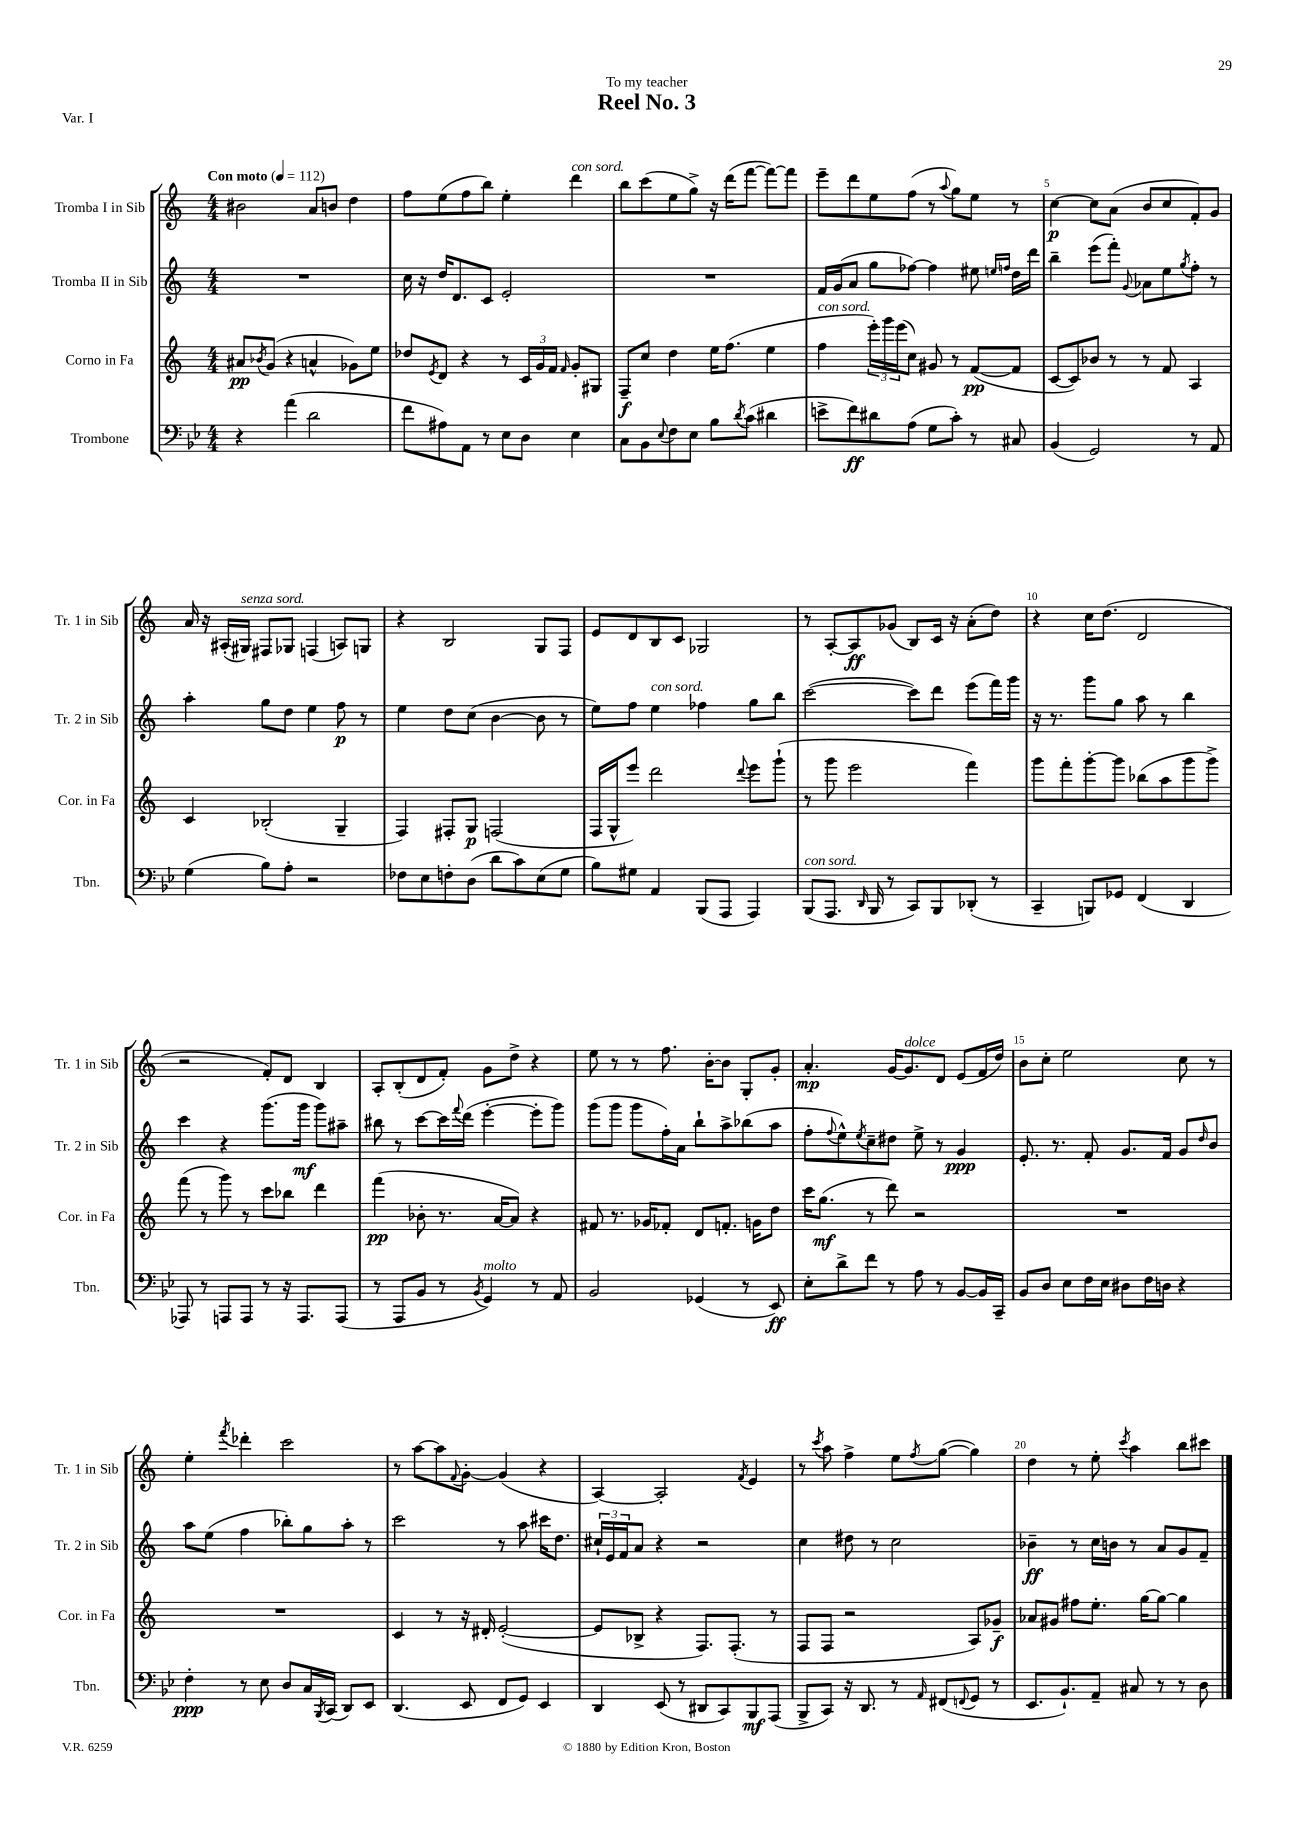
\header { title = "Reel No. 3" dedication = "To my teacher" piece = "Var. I" }
<<
\new StaffGroup <<
\new Staff = "s0" \with { instrumentName = "Tromba I in Sib" shortInstrumentName = "Tr. 1 in Sib" } {
    \clef treble \key c \major \numericTimeSignature \time 4/4 \tempo "Con moto" 4 = 112
    bis'2 a'8 b'8 d''4 |
    f''8 e''8( f''8 b''8) e''4-. d'''4^\markup { \italic "con sord." } |
    b''8 c'''8( e''8 g''8->) r16 d'''16( f'''8~ f'''8~) f'''8 |
    e'''8-- d'''8 e''8 f''8( r8 \appoggiatura { a''8 } g''8) e''8 r8 |
    c''4~\p c''8 a'8( b'8 c''8 f'8-.) g'8 |
    a'16 r16 ais16-.( gis16^\markup { \italic "senza sord." }) fis8 ges8 f4( a8) g8 |
    r4 b2 g8 f8 |
    e'8 d'8 b8 c'8 ges2 |
    r8 a8~-. a8\ff ges'8( b8) c'16 r16 a'8-.( d''8) |
    r4 c''16 d''8.( d'2 |
    r2 f'8-.) d'8 b4 |
    a8-. b8-.( d'8 f'8-.) g'8 d''8-> r4 |
    e''8 r8 r8 f''8. b'16~-. b'8 g8-. g'8-. |
    a'4.-.\mp g'16~ g'8.^\markup { \italic "dolce" } d'8 e'8( f'16 d''16) |
    b'8 c''8-. e''2 c''8 r8 |
    e''4-. \acciaccatura { f'''8 } des'''4-. c'''2 |
    r8 a''8~ a''8 \appoggiatura { f'8 } g'8~-. g'4( r4 |
    a4~) a2-. \acciaccatura { f'8 } e'4 |
    r8 \acciaccatura { c'''8 } a''8 f''4-> e''8 \acciaccatura { f''8 } g''8~( g''4) |
    d''4 r8 e''8-. \acciaccatura { c'''8 } a''4 b''8 cis'''8 \bar "|." |
}
\new Staff = "s1" \with { instrumentName = "Tromba II in Sib" shortInstrumentName = "Tr. 2 in Sib" } {
    \clef treble \key c \major \numericTimeSignature \time 4/4
    R1 |
    c''16 r16 d''16 d'8. c'8 e'2-. |
    R1 |
    f'16 g'16( a'8 g''8 fes''8~) fes''4 eis''8 \grace { e''16 f''16 } d''16 d'''16 |
    b''4-- e'''8( f'''8-.) \appoggiatura { g'8 } aes'8 e''8 \acciaccatura { g''8 } f''8-. r8 |
    a''4-. g''8 d''8 e''4 f''8\p r8 |
    e''4 d''8 c''8( b'4~ b'8 r8 |
    e''8) f''8 e''4^\markup { \italic "con sord." } fes''4 g''8 b''8 |
    c'''2~( c'''8) d'''8 e'''8( f'''16) g'''16 |
    r16 r8. g'''8 g''8 a''8 r8 b''4 |
    c'''4 r4 g'''8.( g'''16\mf g'''8) ais''8-- |
    bis''8 r8 c'''8~ c'''16 \appoggiatura { f'''8 } d'''16( e'''4~-. e'''8-. g'''8) |
    g'''8( g'''8 g'''8 f''16-.) a'16 b''8-! a''8-> bes''8( a''8 |
    f''8-. \appoggiatura { f''8 } e''8-^) \acciaccatura { e''8 } c''8-- dis''8 e''8-> r8 g'4\ppp |
    e'8.-. r8. f'8-. g'8. f'16 g'8 \grace { d''16 } b'8 |
    a''8 e''8( f''4 bes''8-.) g''8 a''8-. r8 |
    c'''2 r8 a''8 cis'''16 d''8. |
    \tuplet 3/2 { cis''16-! e'16 f'16 } a'8 r4 r2 |
    c''4 dis''8 r8 c''2 |
    bes'4--\ff r8 c''16 b'16 r8 a'8 g'8 f'8-- \bar "|." |
}
\new Staff = "s2" \with { instrumentName = "Corno in Fa" shortInstrumentName = "Cor. in Fa" } {
    \clef treble \key c \major \numericTimeSignature \time 4/4
    ais'8\pp \acciaccatura { bes'8 } g'8( r4 a'4-^ ges'8) e''8 |
    des''8 \acciaccatura { e'8 } d'8 r4 r8 \tuplet 3/2 { c'16 g'16 f'16 } \grace { f'16 } g'8-. gis8 |
    f8--\f c''8 d''4 e''16 f''8.( e''4 |
    f''4^\markup { \italic "con sord." } \tuplet 3/2 { e'''16-.) g'''16 e'''16( } c''8) gis'8 r8 f'8~\pp( f'8 |
    c'8~ c'8) bes'8 r8 r8 f'8 a4 |
    c'4 bes2-.( g4-- |
    f4) fis8-. g8\p f2( |
    f16 g16-^ e'''8) d'''2 \appoggiatura { d'''8 } e'''8 g'''8-!( |
    r8 g'''8 e'''2 f'''4) |
    g'''8 f'''8-. g'''8~-. g'''8 bes''8( a''8 g'''8 g'''8->) |
    f'''8( r8 g'''8) r8 c'''8 bes''8 d'''4 |
    f'''4\pp( bes'8-. r8. a'16~ a'8) r4 |
    fis'8 r8. ges'16 fes'8-. d'8 f'8.-. g'16 d''8 |
    c'''16 g''8.\mf( r8 d'''8) r2 |
    R1 |
    R1 |
    c'4 r8 r16 dis'16-. e'2~-.( |
    e'8 bes8-> r4 f8.) f8.-.( r8 |
    f8 f8 r2 a8) ges'8--\f |
    aes'8 gis'8 fis''8 e''8.-. g''16~ g''8~ g''4 \bar "|." |
}
\new Staff = "s3" \with { instrumentName = "Trombone" shortInstrumentName = "Tbn." } {
    \clef bass \key bes \major \numericTimeSignature \time 4/4
    r4 a'4( d'2 |
    f'8 ais8) a,8 r8 ees8 d8 ees4 |
    c8 bes,8 \appoggiatura { ees8 } f8 ees8 bes8 \acciaccatura { d'8 } c'8( dis'4 |
    e'8-> f'8\ff) dis'8 a8( g8 c'8-.) r8 cis8 |
    bes,4( g,2) r8 a,8 |
    g4( bes8) a8-. r2 |
    fes8 ees8 f8-. d8( d'8 c'8) ees8( g8 |
    bes8) gis8 a,4 bes,,8( a,,8 a,,4) |
    bes,,8^\markup { \italic "con sord." }( a,,8. \grace { d,16 } bes,,16 r8 c,8) bes,,8 des,8-.( r8 |
    c,4-- b,,8) ges,8 f,4( d,4 |
    aes,,8) r8 a,,8 a,,8 r8 r16 a,,8. a,,8( |
    r8 a,,8 bes,8 r8 \acciaccatura { bes,8 } g,4^\markup { \italic "molto" }) r8 a,8 |
    bes,2 ges,4( r8 ees,8\ff) |
    ees8-. d'8-> f'8 r8 a8 r8 bes,8~ bes,16 c,16-- |
    bes,8 d8 ees8 f16 ees16 dis8 f16 d16 r4 |
    f4-.\ppp r8 ees8 d8 c16 \acciaccatura { bes,,8 } c,16( d,8) ees,8 |
    d,4.( ees,8 f,8 g,8) ees,4 |
    d,4 ees,8( r8 dis,8 c,8) bes,,8\mf a,,8( |
    bes,,8-> c,8) r16 d,8. r8 \grace { a,16 } fis,8( \appoggiatura { f,8 } g,8 r8 |
    ees,8. bes,8.-!) a,8-- cis8 r8 r8 d8 \bar "|." |
}
>>
>>
\layout { \context { \Score \override BarNumber.break-visibility = ##(#f #t #t) barNumberVisibility = #(every-nth-bar-number-visible 5) } }
